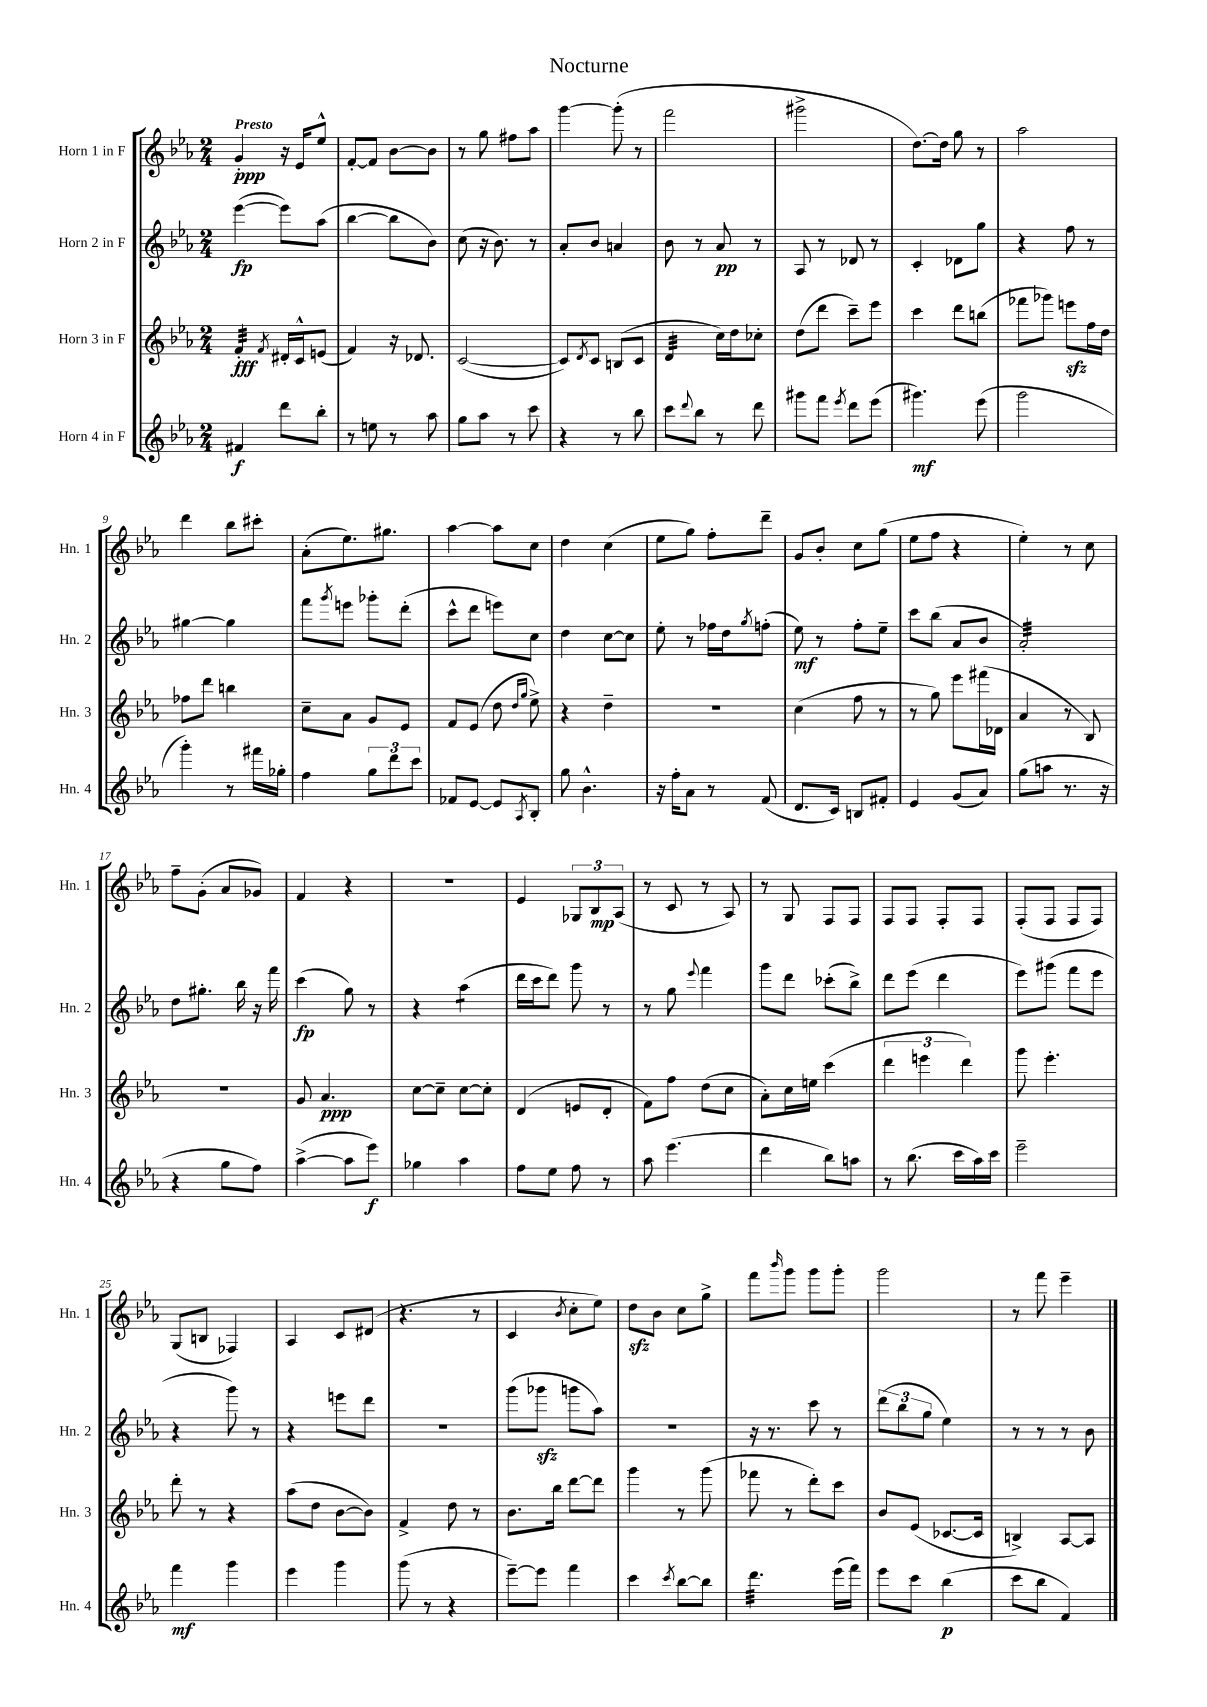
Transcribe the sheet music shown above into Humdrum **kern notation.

**kern	**kern	**kern	**kern
*staff4	*staff3	*staff2	*staff1
*clefG2	*clefG2	*clefG2	*clefG2
*k[b-e-a-]	*k[b-e-a-]	*k[b-e-a-]	*k[b-e-a-]
*M2/4	*M2/4	*M2/4	*M2/4
4f#	4f'	([4eee-	4g'
.	8qf	.	.
8ddd	16d#'	8eee-])	16r
.	16c^^	.	16e-
8bb-'	(8e	(8aa-	8ee-^^
=	=	=	=
8r	4f)	[4bb-	[8f'
8ee	.	.	8f]
8r	16r	8bb-]	[8b-
.	8.d-	.	.
8aa-	.	8b-)	8b-]
=	=	=	=
8gg	([2c	(8cc	8r
8aa-	.	16r	8gg
.	.	8.b-)	.
8r	.	.	8ff#
8ccc	.	8r	8aa-
=	=	=	=
4r	8c])	8a-'	[4ggg
.	8qd	.	.
.	8c	8b-	.
8r	(8B	4a	(8ggg']
8bb-	8c	.	8r
=	=	=	=
8ccc	4d	8b-	2fff
8qqddd	.	.	.
8bb-	.	8r	.
8r	16cc)	8a-	.
.	16dd	.	.
8ddd	8cc-'	8r	.
=	=	=	=
8ggg#	(8dd	8A-	2ggg#^
8fff	8ddd	8r	.
8qeee-	.	.	.
8ddd	8ccc~)	8d-	.
(8eee-	8eee-	8r	.
=	=	=	=
4.ggg#)	4ccc	4c'	[8.dd)
.	.	.	16dd]
.	8ddd	8d-	8gg
(8eee-	(8bb	8gg	8r
=	=	=	=
2ggg	8fff-	4r	2aa-
.	8ggg-)	.	.
.	8eee	8ff	.
.	16ff	8r	.
.	16dd	.	.
=	=	=	=
4ggg')	8ff-	[4gg#	4ddd
.	8ddd	.	.
8r	4bb	4gg#]	8bb-
16fff#	.	.	8ccc#'
16gg-'	.	.	.
=	=	=	=
4ff	8cc~	8fff	(8a-'
.	.	8qggg	.
.	8a-	8eee	8.ee-)
12gg	8g	8ggg-'	.
.	.	.	8.gg#
12ddd	.	.	.
.	8e-	(8ddd'	.
12ccc	.	.	.
=	=	=	=
8f-	8f	8ccc^^	[4aa-
[8e-	(8e-	8ddd	.
8e-]	8dd	8eee)	8aa-]
.	16qqdd	.	.
8qA-	16qqgg	.	.
8B-'	8ee-^)	8cc	8cc
=	=	=	=
8gg	4r	4dd	4dd
4.b-^^	.	.	.
.	4dd~	[8cc	(4cc
.	.	8cc]	.
=	=	=	=
16r	2r	8ee-'	8ee-
16ff'	.	.	.
8a-	.	8r	8gg)
8r	.	16ff-	8ff'
.	.	16dd	.
.	.	8qgg	.
(8f	.	(8ff'	8ddd~
=	=	=	=
8.d	(4cc	8ee-)	8g
.	.	8r	8b-'
16c)	.	.	.
8B	8ff	8ff'	8cc
8f#'	8r	8ee-~	(8gg
=	=	=	=
4e-	8r	8ccc	8ee-
.	8gg)	(8bb-	8ff
(8g	8eee-	8a-	4r
8a-)	(16fff#	8b-	.
.	16d-	.	.
=	=	=	=
(8gg	4a-	2a-')	4ee-')
8aa	.	.	.
8.r	8r	.	8r
.	8B-)	.	8cc
16r	.	.	.
=	=	=	=
4r	2r	8dd	8ff~
.	.	8.gg#'	(8g'
8gg	.	.	8a-
.	.	16bb-	.
8ff)	.	16r	8g-)
.	.	16fff	.
=	=	=	=
([4aa-^	8g	(4ccc	4f
.	4.a-	.	.
8aa-]	.	8gg)	4r
8eee-)	.	8r	.
=	=	=	=
4gg-	[8cc	4r	2r
.	8cc~]	.	.
4aa-	[8cc	(4aa-	.
.	8cc']	.	.
=	=	=	=
8ff	(4d	16ddd	4e-
.	.	16ccc	.
8ee-	.	8ddd)	.
8ff	8e	8ggg	12G-
.	.	.	12B-
8r	8d'	8r	.
.	.	.	(12A-
=	=	=	=
8aa-	8f)	8r	8r
(4.eee-	8ff	8gg	8c
.	.	8qqeee-	.
.	(8dd	4fff	8r
.	8cc	.	8A-)
=	=	=	=
4ddd	8a-')	8ggg	8r
.	16cc	8ddd	8G
.	16ee	.	.
8bb-)	(4ccc	(8ccc-'	8F
8aa	.	8bb-^)	8F
=	=	=	=
8r	6ddd	8ddd	8F
(8.bb-	.	(8eee-	8F
.	6eee	.	.
.	.	4ddd	8F'
16ccc	.	.	.
.	6ddd)	.	.
16aa-)	.	.	8F
16ccc	.	.	.
=	=	=	=
2eee-~	8ggg	8eee-)	(8F'
.	4.eee-'	(8ggg#	8F
.	.	8fff	8F
.	.	8eee-	8F)
=	=	=	=
4fff	8ddd'	4r	(8G
.	8r	.	8B
4ggg	4r	8ggg)	4F-)
.	.	8r	.
=	=	=	=
4eee-	(8aa-	4r	4A-
.	8dd	.	.
4ggg	[8b-	8eee	8c
.	8b-])	8ddd	(8d#
=	=	=	=
(8ggg	4f^	2r	4.r
8r	.	.	.
4r	8dd	.	.
.	8r	.	8r
=	=	=	=
[8eee-~)	8.b-	(8ggg	4c
8eee-]	.	8ggg-	.
.	16bb-	.	.
.	.	.	8qb-
4fff	[8ddd	8ggg	8cc'
.	8ddd]	8aa-)	8ee-)
=	=	=	=
4ccc	4ggg	2r	8dd
.	.	.	8b-
8qccc	.	.	.
[8bb-	8r	.	8cc
8bb-]	(8ggg	.	8gg^
=	=	=	=
4.ddd	8fff-	16r	8fff
.	.	8.r	.
.	.	.	16qqbbb-
.	8r	.	8ggg
.	8ddd')	8ccc	8ggg
(16eee-	8ccc	8r	8ggg'
16fff)	.	.	.
=	=	=	=
8eee-	8b-	(12ddd	2ggg
.	.	12bb-	.
8ccc	(8e-	.	.
.	.	12gg	.
(4bb-	[8.c-	4ee-)	.
.	16c-]	.	.
=	=	=	=
8ccc	4B^)	8r	8r
8bb-	.	8r	8fff
4f)	[8A-	8r	4eee-~
.	8A-]	8b-	.
==	==	==	==
*-	*-	*-	*-
